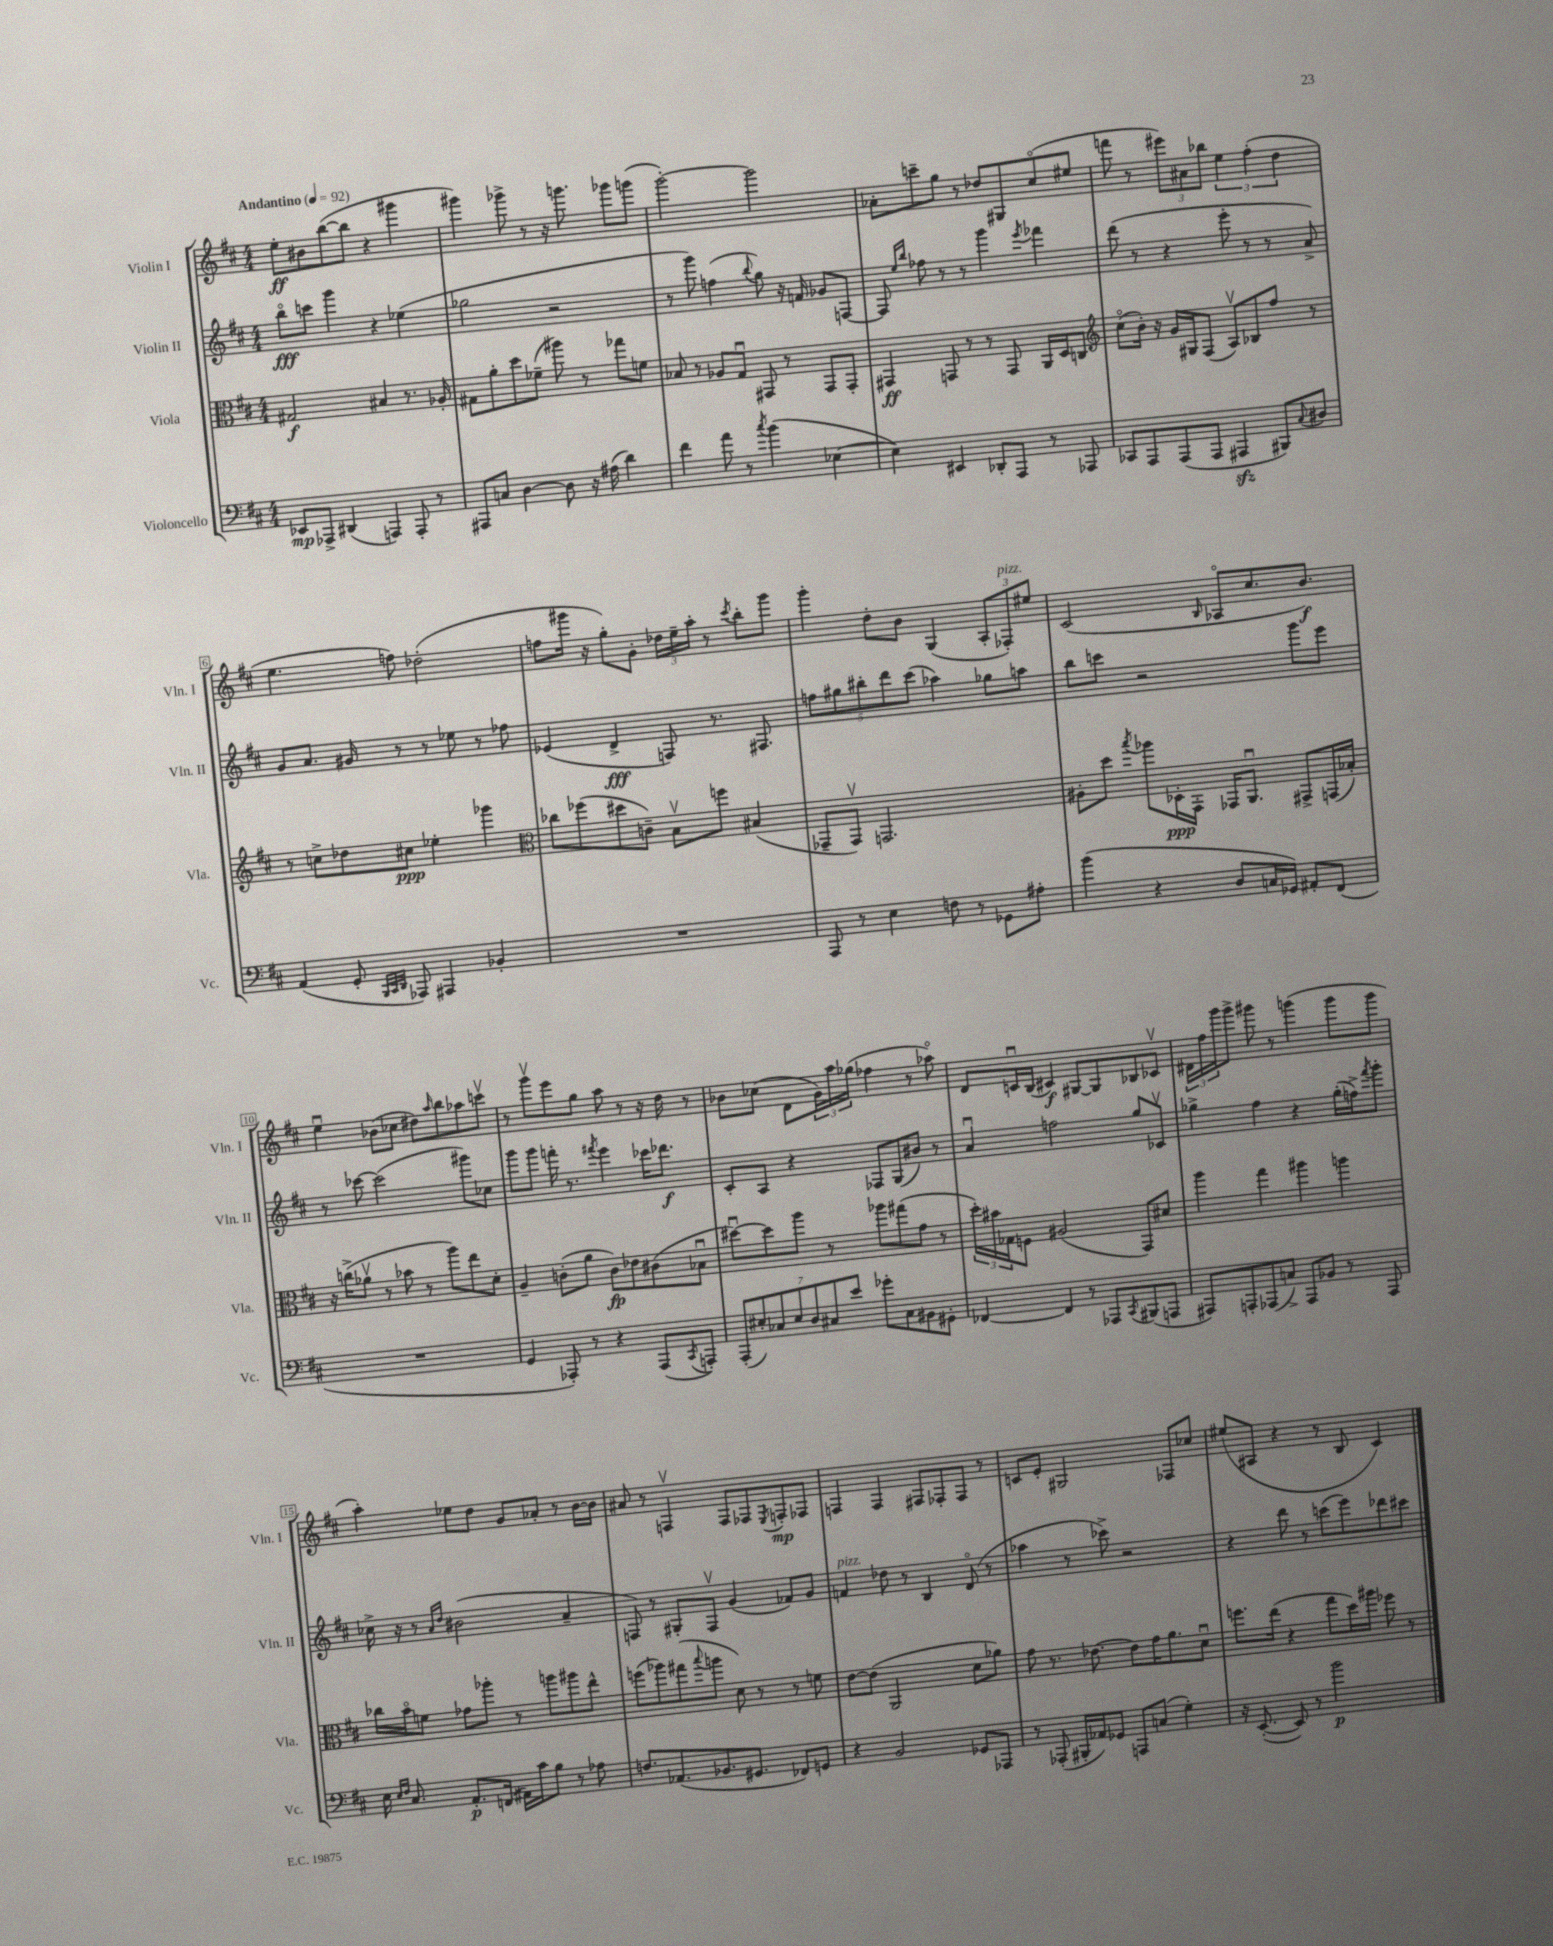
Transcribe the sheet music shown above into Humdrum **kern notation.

**kern	**kern	**kern	**kern
*staff4	*staff3	*staff2	*staff1
*clefF4	*clefC3	*clefG2	*clefG2
*k[f#c#]	*k[f#c#]	*k[f#c#]	*k[f#c#]
*M4/4	*M4/4	*M4/4	*M4/4
*MM92	*MM92	*MM92	*MM92
8EE-/L	2G#/	8bbo\L	8ee'\L
8AAA-^/J	.	8ccc\J	8b#\
(4DD#/	.	4ggg\	([8bb\
.	.	.	8bb\]J
4AAA/)	4B#/	4r	4r
8AAA'/	8.r	(4ee-\	4ggg#\
8r	.	.	.
.	16A-'/	.	.
=	=	=	=
8AAA#/L	8G#\L	2gg-\	4ggg#\)
8C/J	8a'\	.	.
[4D\	8dd\	.	8ggg-^\
.	(8f-~\J	.	8r
8D\]	8aa#\)	2r	16r
.	.	.	8.ggg\
16r	8r	.	.
(16A#\	.	.	.
4d\)	8gg-\L	.	8ggg-\L
.	8f\J	.	(8ggg\J
=	=	=	=
4f#\	8B-/	8r	[2ggg'\)
.	8r	8ggg\)	.
8a\	8A-/L	(4ff\	.
8r	8Gu/J	.	.
8qcc#/	.	8qqbb/	.
(4b\	8GG#/	8gg\)	2ggg\]
.	8r	16r	.
.	.	16f/	.
[4E-\	8GG#/L	8g-/L	.
.	8GG#'/J	[8F/J	.
=	=	=	=
4E-\])	4GG#/	8F/]	8a-'\L
.	.	16qqee/LL	.
.	.	16qqbb/JJ	.
.	.	8ff-\	8ccc~\
4EE#/	8GG/	8r	8gg\J
.	8r	8r	8r
8DD-'/L	8r	4ggg\	8dd-/L
8AAA/J	8GG/	.	8G#/
.	.	8qeee/	.
8r	16AA/LL	4fff-\	(8cc#o/
.	16D/J	.	.
8AAA-/	8C/J	.	8ee#/J
=	=	=	=
*	*clefG2	*	*
8CC-/L	(8cc#o\L	(8ddd\	8fff\
8AAA/	16b'\Jk)	8r	8r
.	16r	.	.
(8AAA/	16g/LL	4r	12eee#\L)
.	16G#/J	.	.
.	.	.	12a#\
8AAA/J	(8F#/J	.	.
.	.	.	12bb-\J
4AAA#/	8Av/L)	8eee'\	6ee\
.	8B-/	8r	.
.	.	.	(6ff#'\
8BBB#/L)	8ff#/J	8r	.
.	.	.	6dd\
8qqC#/	.	.	.
8D#/J	8r	8a^/)	.
=	=	=	=
(4AA/	8r	8g/L	4.ee\
.	8cc^\L	8.a/J	.
8GG'/	8dd-\	.	.
.	.	16g#/	.
32qqBBB/LLL	.	.	.
32qqCC#/	.	.	.
32qqDD/JJJ	.	.	.
8AAA-/)	8cc#\J	8r	8ff\)
4AAA#/	4ee-'\	8r	(2dd-'\
.	.	8ee-\	.
4BB-'/	4ggg-\	8r	.
.	.	8ff-\	.
=	=	=	=
*	*clefC3	*	*
1r	8cc-\L	(4e-/	8ff\L
.	(8ff-\	.	16ggg#\Jk
.	.	.	16r
.	8dd#\	4d^/	8gg'\L)
.	8c~\J)	.	8g'\J
.	8Bv\L	8F/)	24dd-\LL
.	.	.	24ee~\
.	.	.	24aa'\JJ
.	8ff\J	8.r	8r
.	.	.	8qccc#/
.	(4B#/	.	8bb'\L
.	.	8.F#/	.
.	.	.	8ggg#\J
=	=	=	=
8AAA/	8GG-~/L	10ff\L	4ggg'\
.	.	10gg#\	.
8r	8GG-v/J)	.	.
.	.	10bb#'\	.
4E\	2.GG/	.	8dd'\L
.	.	10ddd\	.
.	.	.	8b\J
.	.	(10ccc#\J	.
8F\	.	4aa-\)	(4G/
8r	.	.	.
8GG-\L	.	8gg-\L	12A'/L
.	.	.	12F-'/)
8A#'\J	.	8aa\J	.
.	.	.	12ee#/J
=	=	=	=
(4b\	8A#'\L	8bb\L	(2c#/
.	8dd\J	8ccc\J	.
.	8qbb/	.	.
4r	8aa-\L	2r	.
.	16D-'\L	.	.
.	16GG'\JJ	.	.
.	.	.	16qqB/
8D/L	16GG-/LK	.	8A-o/L
.	8.AAu/J	.	.
16C/L	.	.	8.cc#/
16GG-/JJ)	.	.	.
8AA#'/L	8GG#^/L	8ggg\L	.
.	.	.	8.b/J)
(8FF#/J	(16GG/L	8eee\J	.
.	16B-'/JJ)	.	.
=	=	=	=
1r	16r	8r	4eeu\
.	(16cc^\LK	.	.
.	8a-v\J	[8ccc-\	.
.	8r	(2ccc-\]	(8b-\L
.	8b-\	.	8cc-\J
.	8r	.	8dd#\L)
.	.	.	16qqaa/
.	8aa\L)	.	8bb\
.	8ee\	8ggg#\L)	8aa-\
.	8d'\J	8cc-\J	8cccv\J
=	=	=	=
4GG/	4A~/	8ggg\L	8r
.	.	8ggg\J	8gggv\L
8AAA-'/)	(8c'\L	16fff'\	8eee\
.	.	8.r	.
8r	8a\J	.	8gg\J
.	.	8qfff#/	.
4r	8c\L)	4eee\	8aa\
.	8e-\	.	8r
(8AAA-/L	(8c#\	16ccc-\LK	16r
.	.	8.ddd-\J	16dd\
8qCC#/	.	.	.
8AAA'/J)	8B-u\J	.	8r
=	=	=	=
(14AAA'/L	[8dd#u\L)	8c#'/L	8b-\L
14E#'/)	.	.	.
.	8dd#\]	8A/J	(8cc-\J
14C-/	.	.	.
14E#/	.	.	.
.	8aa\J	4r	8d\L
14D/	.	.	.
14C#/	.	.	.
.	8r	.	24g\L)
.	.	.	24aa\
14e/J	.	.	.
.	.	.	(24gg-\JJ
8g-'\L	8aa-\L	8F-/L	4ff-\
8C#\	(8gg#\	(8G/	.
8BB#\	8g\J	8b#/J)	8r
8GG#'\J	8r	8r	8aa-o\)
=	=	=	=
[4FF-/	24dd'\LL)	4au/	8d/L
.	24b#\	.	.
.	24G-\J	.	.
.	8F\J	.	16cu/L
.	.	.	(16B/JJ
4FF-/]	(2A#/	2ff\	4c#/)
8r	.	.	[8G#/L
8AAA-/L	.	.	8G#/]
8qCC#/	.	.	.
(8BBB#/	8GG/L)	8gg/L	8B-/
8AAA/J	8d#/J	8c-v/J	8c-v/J
=	=	=	=
8AAA#/L)	4aa\	4gg-^\	24d#\LL
.	.	.	24ff#\
.	.	.	24ggg\J
8AAA'/	.	.	8ggg^\J
(8AAA-/	4gg\	4ff#\	8ggg#\
8C^/J)	.	.	8r
8AAA-/L	4aa#\	4r	(4ggg\
8BB-/J	.	.	.
8r	4aa\	(16gg-'\LL	8ggg\L
.	.	16ff^\J)	.
.	.	8qfff#/	.
8AAA-/	.	8ggg'\J	8ggg\J
=	=	=	=
16E\	16cc-\LL	16cc-^\	4aa'\)
16qqE/LL	.	.	.
16qqF#/JJ	.	.	.
8.C#/	16bo\J	16r	.
.	8f\J	8r	.
.	.	16qqa/LL	.
.	.	16qqdd/JJ	.
8.AA'/L	8g-\L	(2b#\	8ee-\L
.	8aa-'\J	.	8dd\J
(16FF/Jk	.	.	.
16AA#\LL)	8r	.	8g/L
16c#\J	.	.	.
8B\J	8aa\L	.	8a-'/J
8r	8aa#\	4a~/	8r
8A-\	8ee^^\J	.	[16b\LL
.	.	.	16b\]JJ
=	=	=	=
8.F/L	(8ff\L	8F/)	8a#/
.	8aa-\)	8r	8r
(8.AA-/	.	.	.
.	(8gg#\	8G#'/L	4Fv/
.	8qqbb/	.	.
8.BB-/	8aa\J	8Fv/J	.
.	8d\)	(4g/	8F/L
8.GG#/J	.	.	.
.	8r	.	8F-/
.	.	.	8qE/
8FF-/L)	8r	8f-/L)	8F'/
8GG/J	8f\	8g/J	8F-/J
=	=	=	=
4r	[8e\L	4f/	4F/
.	(8e\]J	.	.
2BB/	2AA/	8dd-\	4F/
.	.	8r	.
.	.	4B/	8F#/L
.	.	.	8F-'/
8GG-/L	8d\L	(8do/	8F-/J
8AAA-/J	8a-\J)	8r	8r
=	=	=	=
8r	8g\	4aa-\	8c/L
(8AAA-'/	8.r	.	8e'/J
16BBB#'/LL	.	8r	2G#/
16AA-/J)	[8.e-\	.	.
8GG-/J	.	8ccc-^\)	.
8AAA/L	8e-\]L	2r	.
(8C/J	16g\K	.	.
.	8.a\	.	.
4G'\)	.	.	8F-/L
.	8du\J	.	8cc-/J
=	=	=	=
16r	8.ff\L	4r	(8ee#/L
([8.EE'/	.	.	.
.	.	.	8A#/J
.	(16ee\Jk	.	.
8EE/])	4r	8ddd\	4r
8r	.	8r	.
2b\	8gg\L	(8ccc\L	8r
.	16dd\L)	8eee\)	8B/
.	16aa#\JJ	.	.
.	8ff-\	8ddd-\	4c#/)
.	8r	8ccc#\J	.
==	==	==	==
*-	*-	*-	*-
